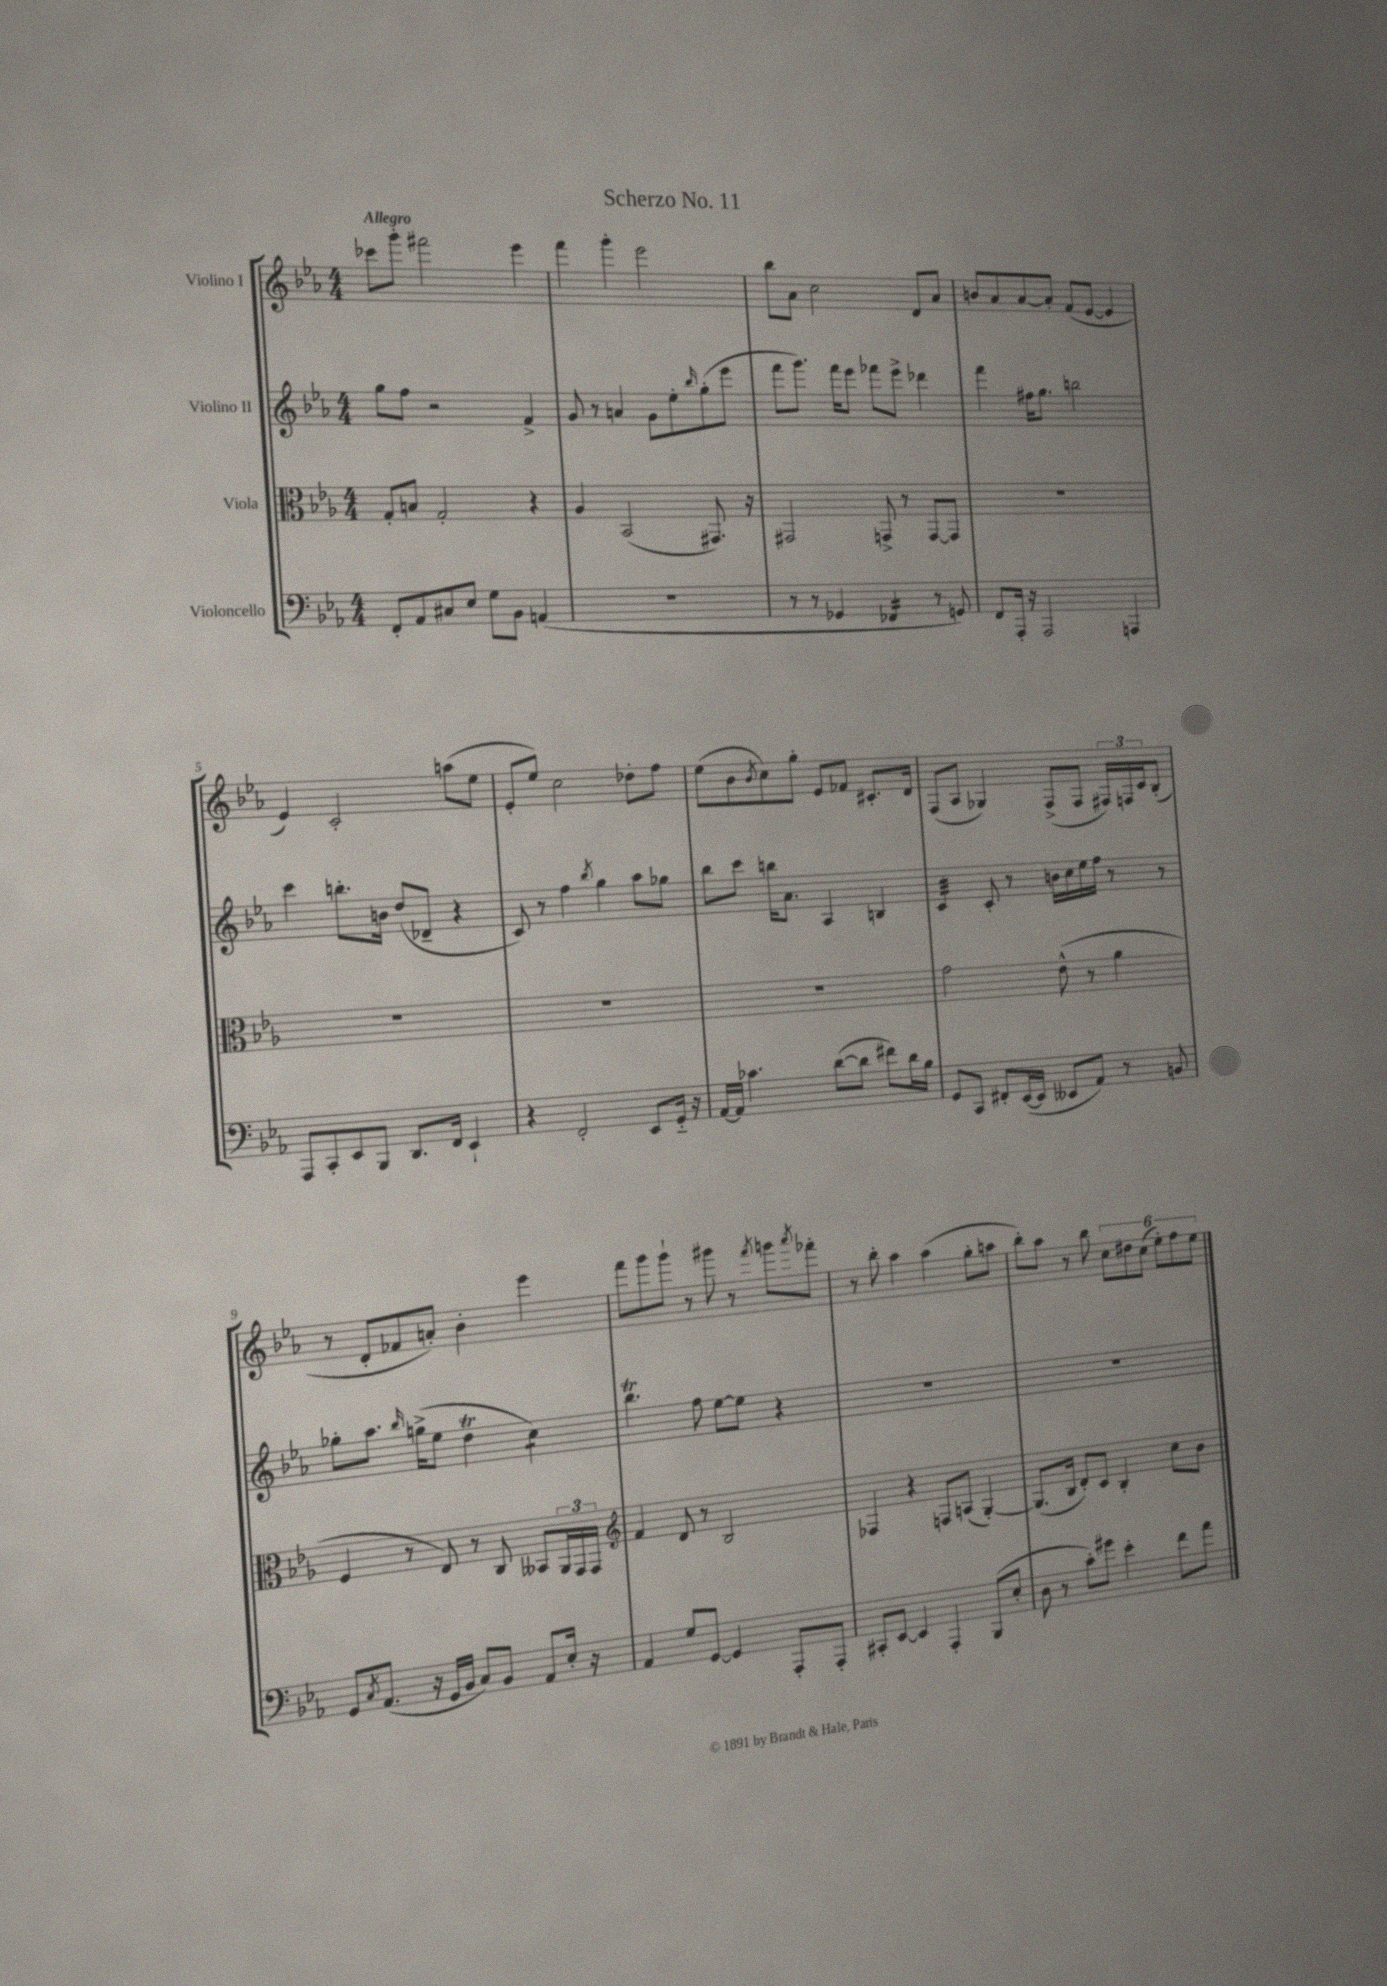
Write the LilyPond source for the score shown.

\header { title = "Scherzo No. 11" }
<<
\new StaffGroup <<
\new Staff = "s0" \with { instrumentName = "Violino I" } {
    \clef treble \key ees \major \numericTimeSignature \time 4/4 \tempo "Allegro"
    ces'''8 g'''8-. fis'''2 ees'''4 |
    f'''4 g'''4-. ees'''2 |
    bes''8 aes'8 c''2 d'8 aes'8 |
    b'8 aes'8 aes'8~ aes'8-. f'8( ees'8~ ees'4 |
    ees'4) c'2-. a''8( ees''8 |
    ees'8-. ees''8) c''2 des''8-. f''8 |
    ees''8( bes'8 \acciaccatura { bes'8 } c''8) g''8-. ees'8 fes'8 cis'8.-. d'16 |
    f8( aes8 ges4) f8->( f8 \tuplet 3/2 { fis16) f16 c'16 } bes8-.( |
    r8 d'8-. fes'8 a'8-.) bes'4-. ees'''4 |
    f'''8 g'''8 g'''8-! r8 gis'''8 r8 \acciaccatura { f'''8 } g'''8 \acciaccatura { aes'''8 } fes'''8-. |
    r8 bes''8-. aes''4 aes''4( g''8-. a''8 |
    bes''8-.) aes''8 r8 bes''8 \tuplet 6/4 { c''8 dis''8 c''8( ees''8-.) f''8 ees''8 } \bar "|." |
}
\new Staff = "s1" \with { instrumentName = "Violino II" } {
    \clef treble \key ees \major \numericTimeSignature \time 4/4
    g''8 f''8 r2 f'4-> |
    g'8 r8 a'4 g'8 ees''8-. \grace { bes''16 } g''8-.( ees'''8 |
    f'''8 g'''8.) f'''16 ees'''8 fes'''8 ees'''8-> des'''4 |
    f'''4 fis''16 g''8. b''2 |
    c'''4 b''8.-. b'16 d''8( des'8-- r4 |
    c'8) r8 f''4 \acciaccatura { bes''8 } g''4 aes''8 ges''8 |
    bes''8 c'''8 b''16 aes'8. aes4 b4 |
    c'4:32 c'8-. r8 b'16 c''16 ees''16 f''16 r8 r8 |
    ges''8-. aes''8. \grace { bes''16 } g''16->( ees''8 d''4\trill c''4:8) |
    bes''4.\trill f''8 ees''8~ ees''8 r4 |
    R1 |
    R1 \bar "|." |
}
\new Staff = "s2" \with { instrumentName = "Viola" } {
    \clef alto \key ees \major \numericTimeSignature \time 4/4
    g8-. b8 g2-. r4 |
    aes4 bes,2( gis,8.) r16 |
    gis,2 g,8-> r8 g,8~ g,8 |
    R1 |
    R1 |
    R1 |
    R1 |
    g'2 ees'8-^( r8 aes'4 |
    f4 r8 ees8) r8 c8 beses,8 \tuplet 3/2 { aes,16 g,16 g,16 } |
    \clef treble f'4 d'8 r8 bes2 |
    fes4 r4 f8 a8( g4~-.) |
    g8.( bes16 d'8-.) c'8 bes4-. c''8 bes'8 \bar "|." |
}
\new Staff = "s3" \with { instrumentName = "Violoncello" } {
    \clef bass \key ees \major \numericTimeSignature \time 4/4
    f,8-. aes,8 cis8 ees8 g8 bes,8 a,4( |
    R1 |
    r8 r8 ges,4 fes,4:16 r8 g,8) |
    f,8 aes,,16-. r16 aes,,2 a,,4 |
    aes,,8 c,8-. ees,8 bes,,8 d,8. f,16 ees,4-! |
    r4 f,2-. ees,8 g,16-_ r16 |
    aes,16~ aes,16 ces'4. d'8~( d'8 fis'8) d'16 bes16 |
    g,8 c,8 fis,8-. ees,16~( ees,16 eeses,8 aes,8) r8 b,8 |
    g,8 \acciaccatura { c8 } aes,8.( r16 g,16 bes,16 c8) bes,8 aes,8 ees16-. r16 |
    aes,4 g8 g,8~ g,4 aes,,8-. aes,,8-. |
    cis,8-. ees,8~ ees,4 aes,,4-. bes,,8( ees8-. |
    d8 r8 c'8-.) gis'8 ees'4-. f'8 aes'8 \bar "|." |
}
>>
>>
